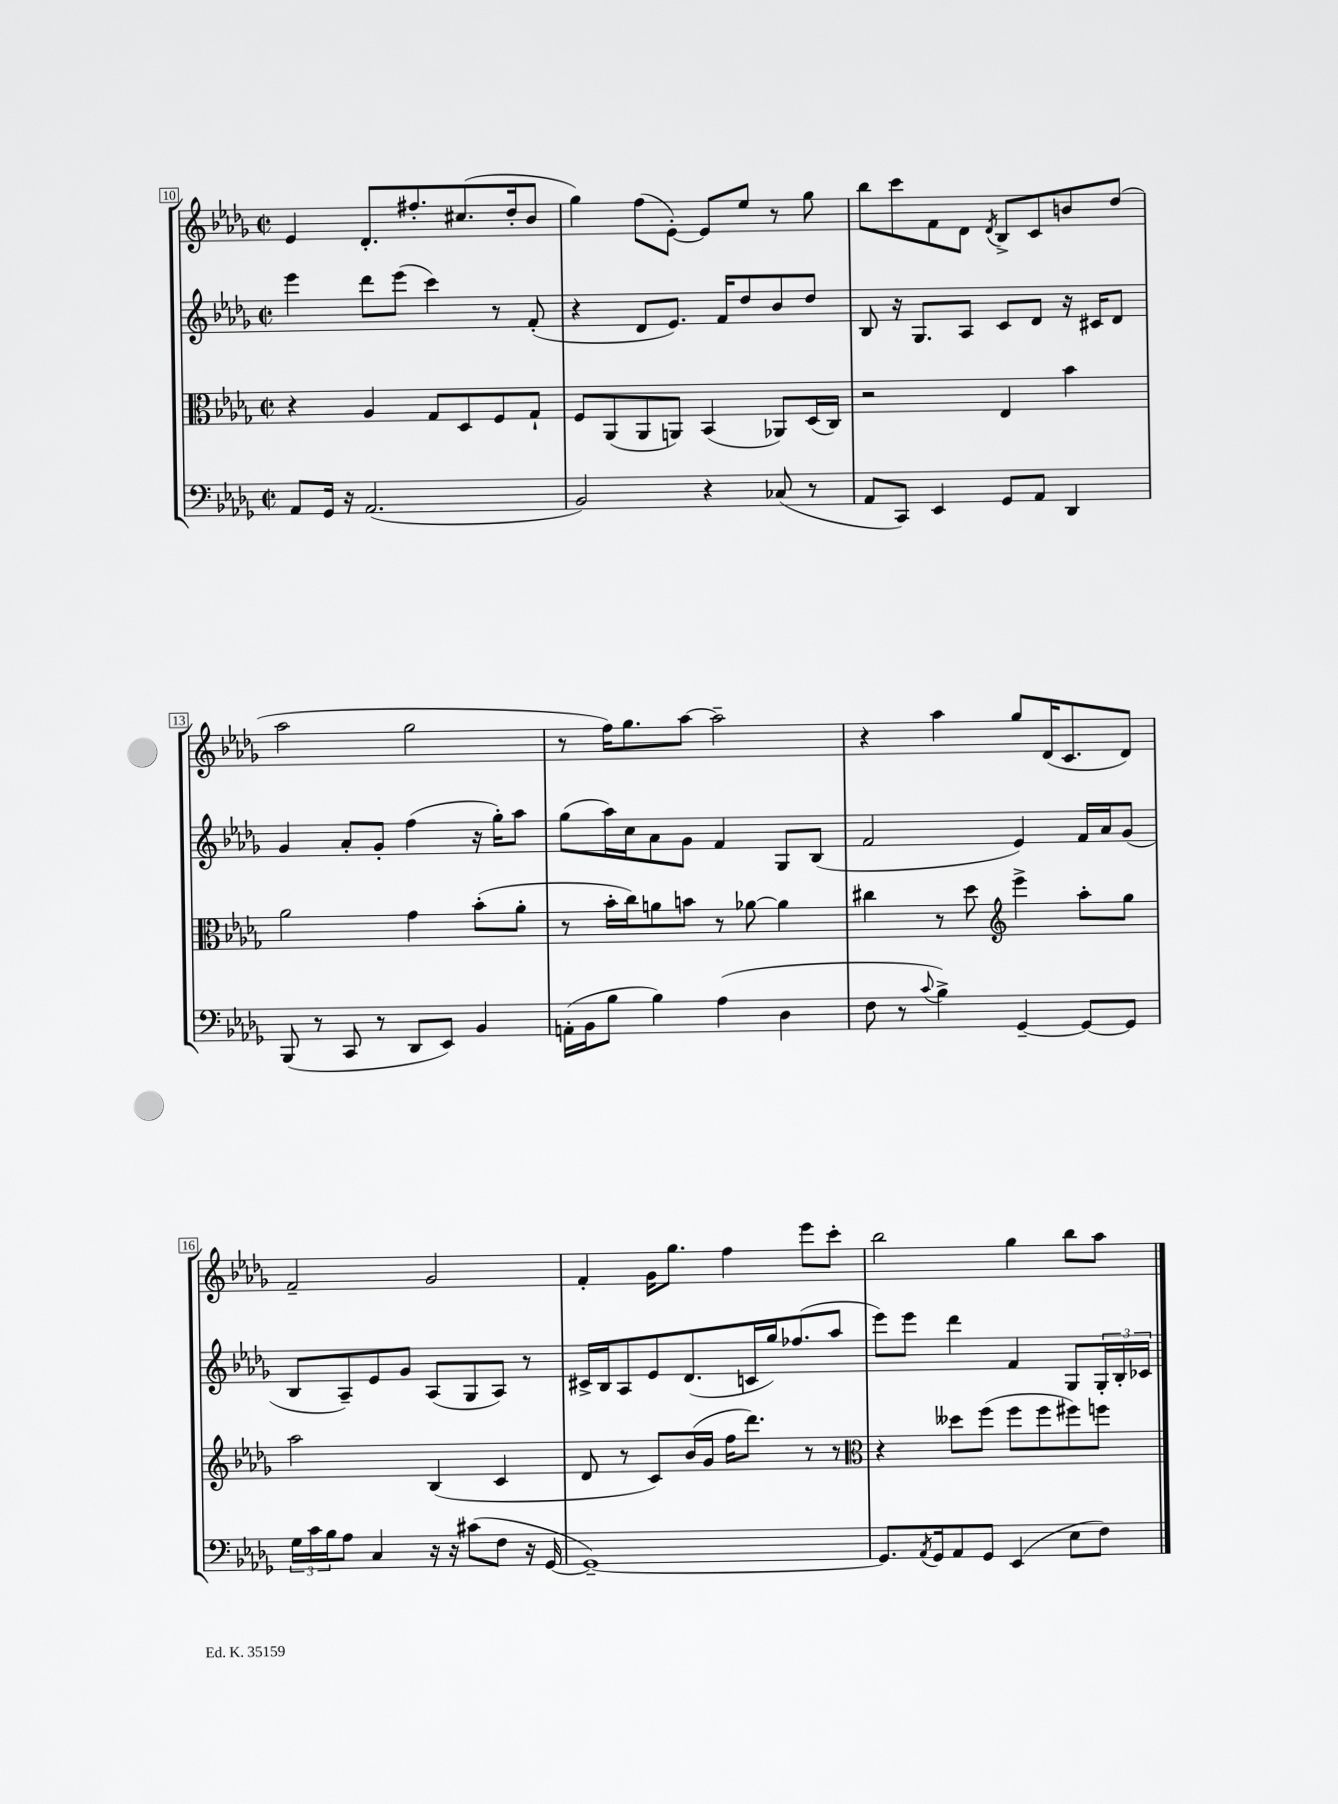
<<
\new StaffGroup <<
\new Staff = "s0" {
    \clef treble \key des \major \defaultTimeSignature \time 2/2
    ees'4 des'8.-. fis''8.-. cis''8.( des''16-. bes'8 |
    ges''4) f''8( ees'8~-.) ees'8 ees''8 r8 ges''8 |
    bes''8 c'''8 f'8 des'8 \acciaccatura { des'8 } bes8-> c'8 b'8 des''8( |
    aes''2 ges''2 |
    r8 f''16) ges''8. aes''8~ aes''2-- |
    r4 aes''4 ges''8 des'16( c'8. des'8) |
    f'2-- ges'2 |
    f'4-. ges'16 ges''8. f''4 ees'''8 c'''8-. |
    bes''2 ges''4 bes''8 aes''8 \bar "|." |
}
\new Staff = "s1" {
    \clef treble \key des \major \defaultTimeSignature \time 2/2
    ees'''4 des'''8 ees'''8( c'''4) r8 f'8-.( |
    r4 des'8 ees'8.) f'16 des''8 bes'8 des''8 |
    bes8 r16 ges8. aes8 c'8 des'8 r16 cis'16 des'8 |
    ges'4 aes'8-. ges'8-. f''4( r16 ges''16-.) aes''8 |
    ges''8( aes''16) c''16 aes'8 ges'8 f'4 ges8 bes8( |
    f'2 ees'4) f'16 aes'16 ges'8( |
    bes8 aes8--) ees'8 ges'8 aes8( ges8 aes8) r8 |
    cis'16-> bes16 aes8 ees'8 des'8.( c'16 ges''16) fes''8.( aes''8 |
    ees'''8) ees'''8 des'''4 f'4 ges8 \tuplet 3/2 { ges16-. bes16-. ces'16 } \bar "|." |
}
\new Staff = "s2" {
    \clef alto \key des \major \defaultTimeSignature \time 2/2
    r4 aes4 ges8 des8 f8 ges8-! |
    f8 aes,8( aes,8 a,8) bes,4( aes,8) des16( c16) |
    r2 ees4 bes'4 |
    aes'2 ges'4 bes'8-.( aes'8-. |
    r8 bes'16-. c''16) a'8 b'8 r8 aes'8~ aes'4 |
    cis''4 r8 des''8 \clef treble ees'''4-> aes''8-. ges''8 |
    aes''2 bes4( c'4 |
    des'8 r8 c'8) bes'16( ges'16 f''16 des'''8.) r8 r8 |
    \clef alto r4 deses''8 f''8( f''8 f''8 fis''8) f''8 \bar "|." |
}
\new Staff = "s3" {
    \clef bass \key des \major \defaultTimeSignature \time 2/2
    aes,8 ges,16 r16 aes,2.( |
    bes,2) r4 ces8( r8 |
    aes,8 c,8) ees,4 ges,8 aes,8 des,4 |
    bes,,8( r8 c,8 r8 des,8 ees,8) bes,4 |
    a,16-.( bes,16 bes8 bes4) aes4( des4 |
    f8 r8 \appoggiatura { c'8 } bes4->) ges,4~-- ges,8~ ges,8 |
    \tuplet 3/2 { ges16 c'16 bes16 } aes8 c4 r16 r16 cis'8( f8 r16 ges,16~ |
    ges,1~--) |
    ges,8. \acciaccatura { aes,8 } ges,16 aes,8 ges,8 ees,4( ees8 f8) \bar "|." |
}
>>
>>
\layout { \context { \Score currentBarNumber = #10 \override BarNumber.stencil = #(make-stencil-boxer 0.1 0.3 ly:text-interface::print) } }
